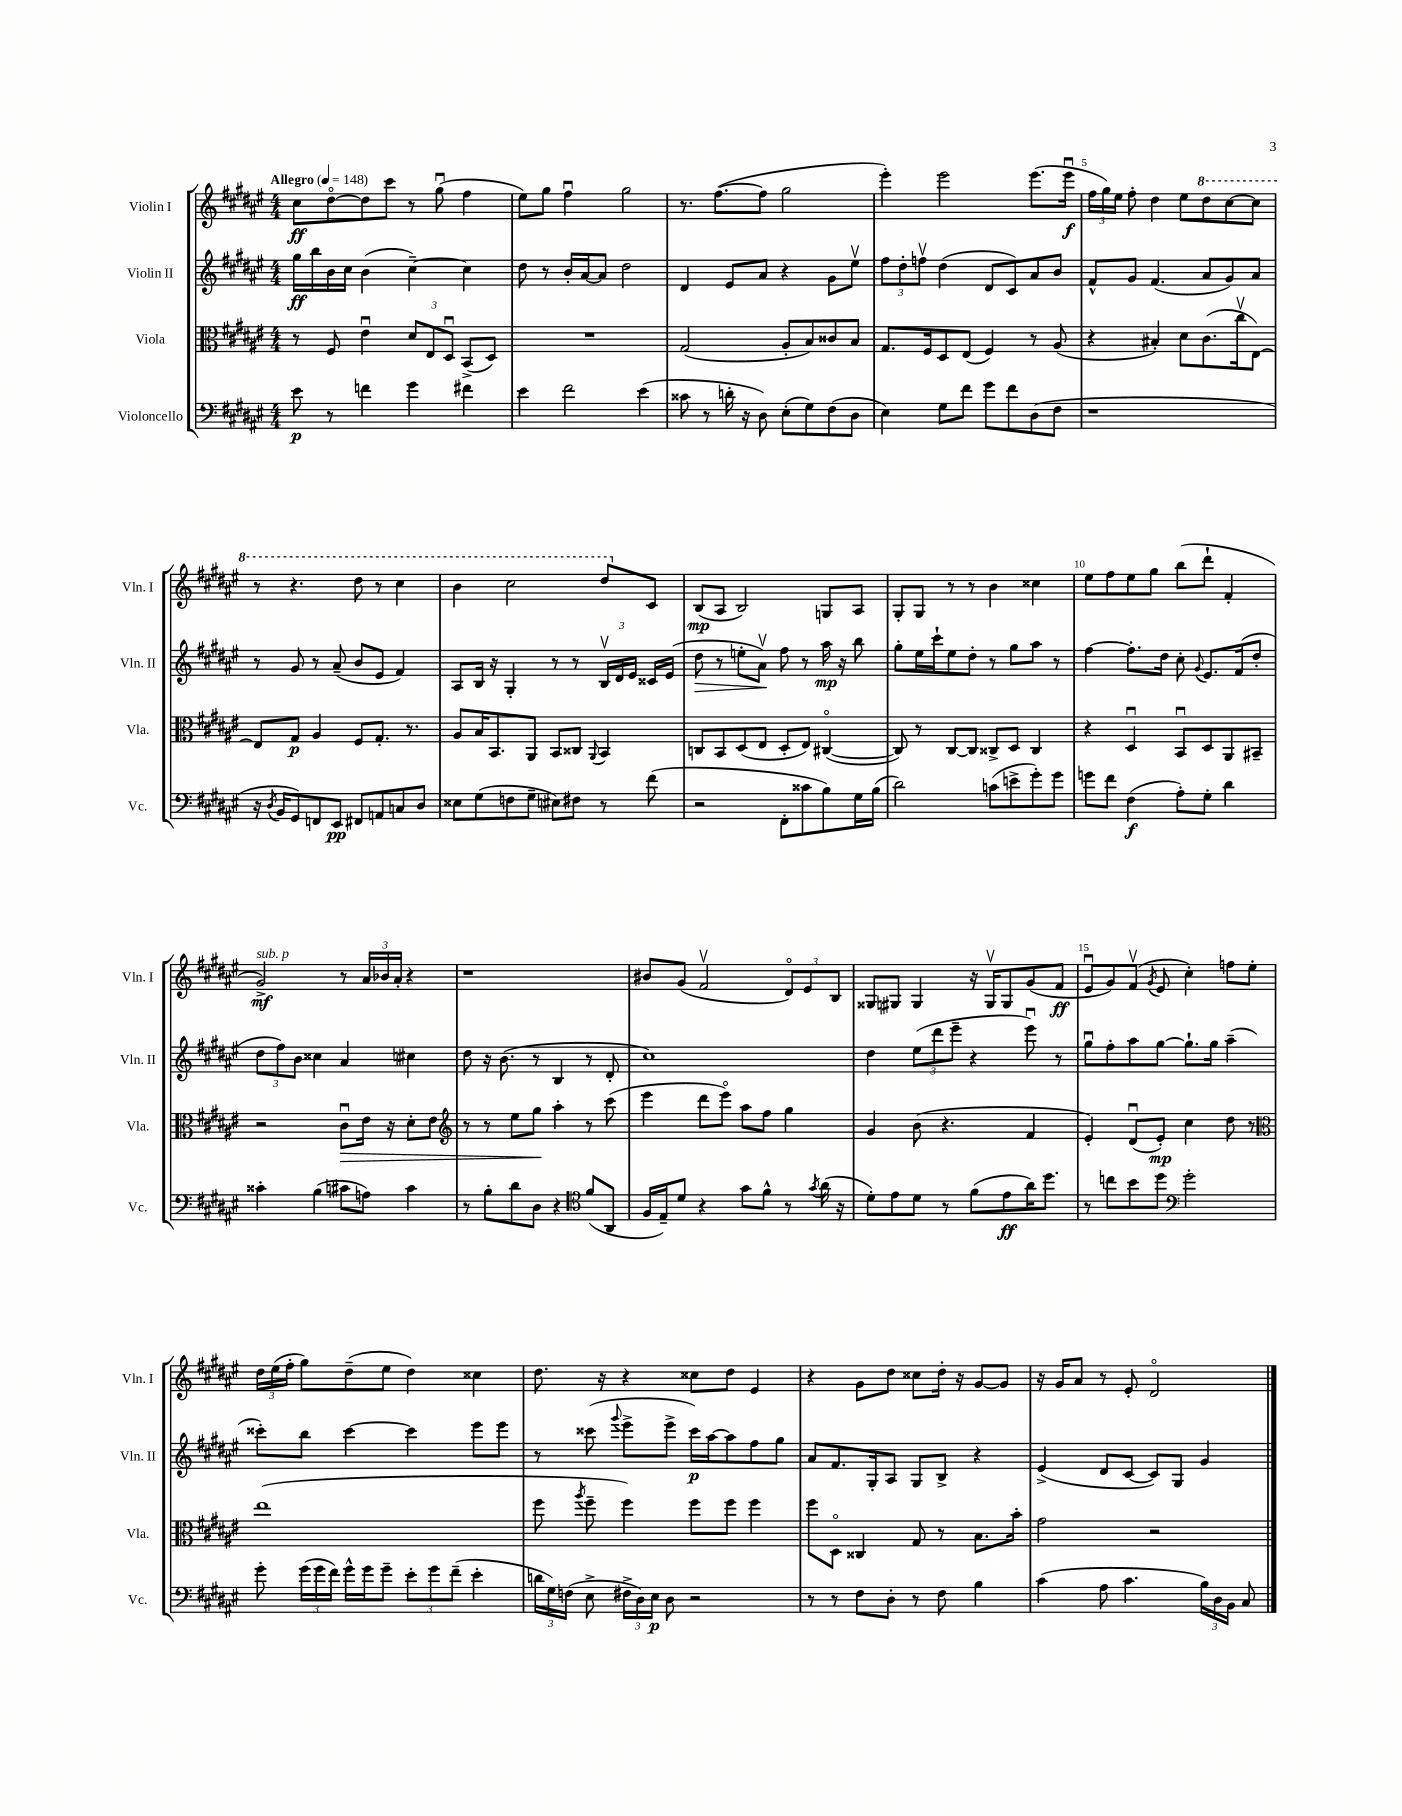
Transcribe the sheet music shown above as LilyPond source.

<<
\new StaffGroup <<
\new Staff = "s0" \with { instrumentName = "Violin I" shortInstrumentName = "Vln. I" } {
    \clef treble \key fis \major \numericTimeSignature \time 4/4 \tempo "Allegro" 4 = 148
    \autoBeamOff cis''8[\ff dis''8~\flageolet dis''8 cis'''8] r8 gis''8\downbow( fis''4 |
    eis''8[) gis''8] fis''4\downbow gis''2 |
    r8. fis''8.[~( fis''8] gis''2 |
    eis'''4-.) eis'''2 eis'''8.[( eis'''16]\downbow\f |
    \tuplet 3/2 { fis''16[ gis''16) eis''16] } fis''8-. dis''4 eis''8[ \ottava #1 dis'''8 cis'''8~ cis'''8] |
    r8 r4. dis'''8 r8 cis'''4 |
    b''4 cis'''2 dis'''8[ \ottava #0 cis'8] |
    b8[\mp( ais8] b2) g8[ ais8] |
    gis8[-. gis8] r8 r8 b'4 cisis''4 |
    eis''8[ fis''8 eis''8 gis''8] b''8[( dis'''8]-! fis'4-. |
    gis'2->\mf^\markup { \italic "sub. p" }) r8 \tuplet 3/2 { ais'16[ bes'16 ais'16]-. } r4 |
    r1 |
    bis'8[ gis'8]( fis'2\upbow \tuplet 3/2 { dis'8[\flageolet) eis'8 b8] } |
    gisis8[ gis8] gis4 r16 gis16[\upbow gis8 gis'8( fis'8]\ff |
    eis'8[\downbow gis'8) fis'8]\upbow( \acciaccatura { gis'8 } eis'8 cis''4-.) f''8[ eis''8]-. |
    \tuplet 3/2 { dis''16[ eis''16( fis''16]-. } gis''8[) dis''8--( eis''8] dis''4) cisis''4 |
    dis''8. r16 r4 cisis''8[ dis''8] eis'4 |
    r4 gis'8[ dis''8] cisis''8[ dis''16]-. r16 gis'8[~ gis'8] |
    r16 gis'16[ ais'8] r8 eis'8-. dis'2\flageolet \bar "|." |
}
\new Staff = "s1" \with { instrumentName = "Violin II" shortInstrumentName = "Vln. II" } {
    \clef treble \key fis \major \numericTimeSignature \time 4/4
    \autoBeamOff gis''16[\ff b''16 b'16 cis''16] b'4( cis''4~--) cis''4 |
    dis''8 r8 b'16[-. ais'16~ ais'8] dis''2 |
    dis'4 eis'8[ ais'8] r4 gis'8[ eis''8]\upbow |
    \tuplet 3/2 { fis''8[ dis''8-. f''8]\upbow } dis''4( dis'8[ cis'8) ais'8 b'8] |
    fis'8[-^ gis'8] fis'4.( ais'8[ gis'8) ais'8] |
    r8 gis'8 r8 ais'8--( b'8[ eis'8] fis'4) |
    ais8[ b16] r16 gis4-. r8 r8 \tuplet 3/2 { b16[\upbow dis'16 eis'16] } cisis'16[ eis'16]( |
    dis''8\> r8 e''8[-. ais'8]\upbow\!) fis''8 r8 ais''16\mp r16 b''8 |
    gis''8[-. eis''16 cis'''16-! eis''8 dis''8]-. r8 gis''8[ ais''8] r8 |
    fis''4~ fis''8.[-. dis''16] cis''8-. \appoggiatura { gis'8 } eis'8.[ fis'16( dis''8]-. |
    \tuplet 3/2 { dis''8[ fis''8) b'8] } cisis''4 ais'4 cis''4 |
    dis''8 r16 b'8.( r8 b4 r8 dis'8-. |
    cis''1) |
    dis''4 \tuplet 3/2 { eis''8[( dis'''8 eis'''8]-- } r4 eis'''8\downbow) r8 |
    gis''8[\downbow fis''8-. ais''8 gis''8]~ gis''8.[-! gis''16] ais''4--( |
    cisis'''8[-.) b''8] cisis'''4~ cisis'''4 eis'''8[ eis'''8] |
    r8 cisis'''8( \appoggiatura { gis'''8 } eis'''8[-> eis'''8]-> cisis'''16[\p) ais''16~ ais''8 fis''8 gis''8] |
    ais'8[ fis'8. gis16-. ais8] gis8[ b8]-> r4 |
    eis'4->( dis'8[ cis'8]~ cis'8[) gis8] gis'4 \bar "|." |
}
\new Staff = "s2" \with { instrumentName = "Viola" shortInstrumentName = "Vla." } {
    \clef alto \key fis \major \numericTimeSignature \time 4/4
    \autoBeamOff r8 fis8 eis'4\downbow \tuplet 3/2 { dis'8[ eis8 dis8]\downbow } b,8[->( dis8]) |
    R1 |
    gis2( ais8[-. b8) cisis'8 b8] |
    gis8.[ fis16 dis8 eis8]( fis4) r8 ais8( |
    r4 bis4-.) dis'8[ cis'8.( cis''16\upbow eis8]~) |
    eis8[ gis8]\p ais4 fis8[ gis8.]-. r8. |
    ais8[ b16 b,8. ais,8] b,8[ cisis8] \appoggiatura { ais,8 } b,4 |
    c8[ b,8 dis8( eis8] dis8[-. eis8]) cis4~\flageolet( |
    cis8) r8 cis8[~ cis8] cisis8[-> dis8] cisis4 |
    r4 dis4\downbow b,8[\downbow dis8 ais,8 bis,8]-- |
    r2 cis'8[\downbow\> eis'16] r16 dis'8[-. eis'8] |
    \clef treble r8 r8 eis''8[ gis''8]\! ais''4-. r8 cis'''8( |
    eis'''4 dis'''8[ eis'''8]\flageolet) ais''8[ fis''8] gis''4 |
    gis'4 b'8( r4. fis'4 |
    eis'4-.) dis'8[\downbow( eis'8]-.\mp) cis''4 dis''8 r8 |
    \clef alto eis''1( |
    fis''8 \acciaccatura { ais''8 } fis''8-- fis''4) fis''8[ fis''8] fis''4 |
    fis''8[ dis8]\flageolet cisis4 gis8 r8 b8.[ b'16]-. |
    gis'2 r2 \bar "|." |
}
\new Staff = "s3" \with { instrumentName = "Violoncello" shortInstrumentName = "Vc." } {
    \clef bass \key fis \major \numericTimeSignature \time 4/4
    \autoBeamOff eis'8\p r8 f'4 gis'4 fis'4 |
    eis'4 fis'2 eis'4( |
    cisis'8 r8 d'16-. r16 dis8) eis8[-.( gis8) fis8( dis8] |
    eis4) gis8[ fis'8] gis'8[ fis'8 dis8( fis8] |
    r1 |
    r16 \acciaccatura { dis8 } b,16[ gis,8) f,8 eis,8]\pp fis,8[ a,8 c8 dis8] |
    eisis8[ gis8( f8 gis8]-- eis8[) fis8] r8 fis'8( |
    r2 fis,8[-. cisis'8 b8) gis16 b16]( |
    dis'2) c'8[( e'8-> gis'8-.) gis'8] |
    g'8[ fis'8] fis4\f( ais8[-.) gis8]-. dis'4 |
    cisis'4-. b4( cis'8[ a8]) cis'4 |
    r8 b8[-. dis'8 dis8] r4 \clef tenor fis'8[( ais,8] |
    fis16[ eis16--) dis'8] r4 gis'8[ fis'8]-^ r8 \acciaccatura { gis'8 } ais'16( r16 |
    dis'8[-.) eis'8 dis'8] r8 fis'8[( eis'8\ff ais'16) dis''8.] |
    r8 c''8[ b'8 dis''8] \clef bass gis'2-. |
    gis'8-. \tuplet 3/2 { gis'16[( gis'16 fis'16]) } gis'16[-^ gis'16 gis'8]-- \tuplet 3/2 { eis'8[-. gis'8 fis'8]--( } eis'4-. |
    \tuplet 3/2 { d'16[ gis16) f16]( } eis8-> \tuplet 3/2 { fis16[-> dis16) eis16]\p } dis8 r2 |
    r8 r8 fis8[ dis8]-. r8 fis8 b4 |
    cis'4( ais8 cis'4. \tuplet 3/2 { b16[) dis16 b,16] } cis8 \bar "|." |
}
>>
>>
\layout { \context { \Score \override BarNumber.break-visibility = ##(#f #t #t) barNumberVisibility = #(every-nth-bar-number-visible 5) } }
